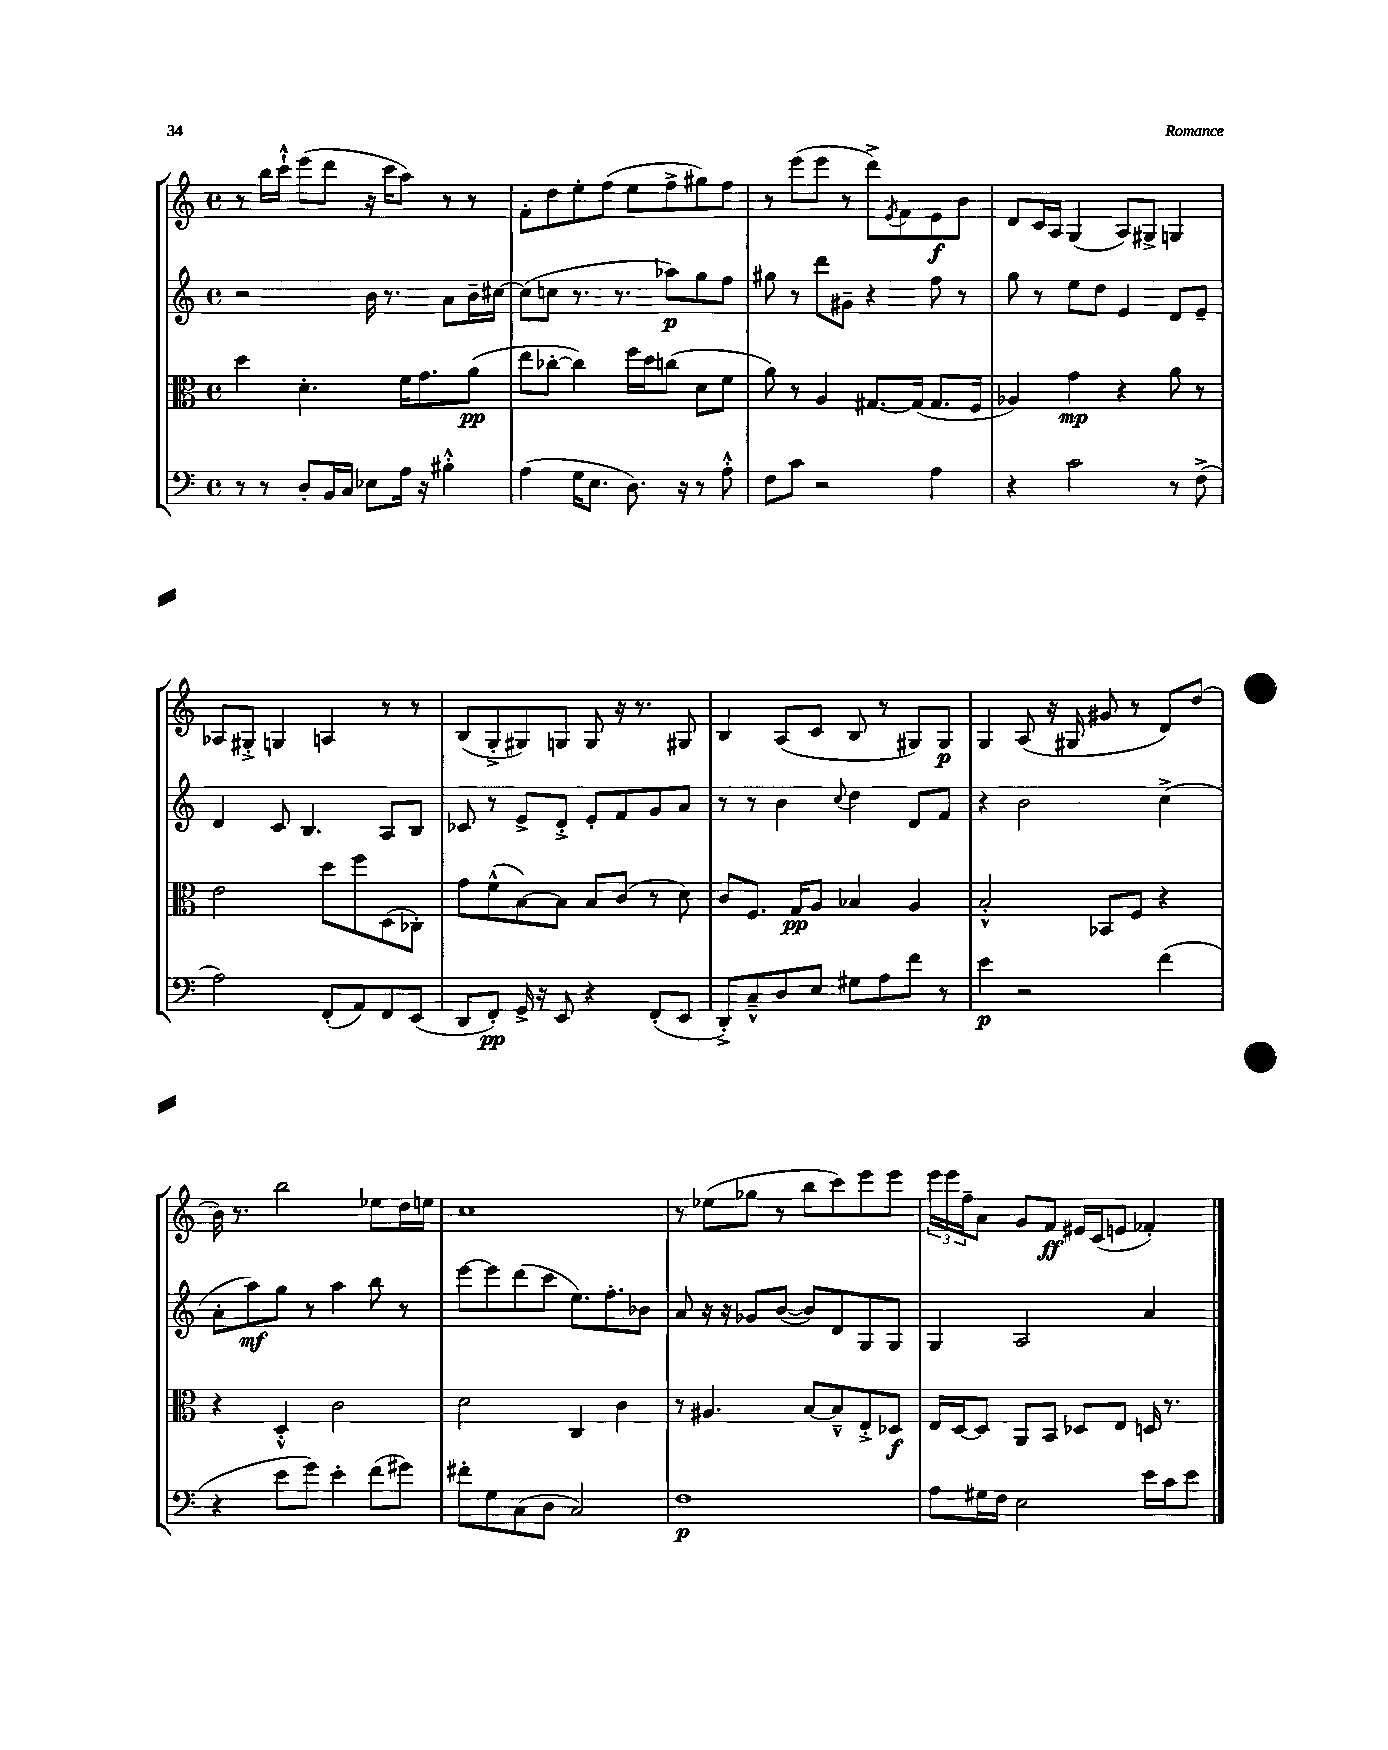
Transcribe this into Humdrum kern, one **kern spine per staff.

**kern	**kern	**kern	**kern
*staff4	*staff3	*staff2	*staff1
*clefF4	*clefC3	*clefG2	*clefG2
*k[]	*k[]	*k[]	*k[]
*M4/4	*M4/4	*M4/4	*M4/4
*met(c)	*met(c)	*met(c)	*met(c)
8r	4dd	2r	8r
8r	.	.	16bb
.	.	.	16ccc`^^
8D'	4.d'	.	(8eee
16BB	.	.	8ddd
16C	.	.	.
8E-	.	16b	16r
.	.	8.r	16ccc
16A	16f	.	8aa)
16r	8.g	.	.
4B#'^^	.	8a	8r
.	(8a	16b~	8r
.	.	[16cc#	.
=	=	=	=
(4A	8ee	(8cc#]	8f'
.	[8cc-'	8cc	8dd
16G	4cc-])	8.r	8ee'
8.E	.	.	.
.	.	.	(8ff
.	.	8.r	.
8.D)	16ff	.	8ee
.	16dd	.	.
.	(8cc	8aa-)	8ff^
16r	.	.	.
8r	8d	8gg	8gg#)
8A'^^	8f	8ff	8ff
=	=	=	=
8F	8a)	8gg#	8r
8c	8r	8r	(8eee
2r	4A	8ddd	8eee
.	.	8g#~	8r
.	[8.G#	4r	8ddd^)
.	.	.	8qe
.	.	.	8f
.	(16G#]	.	.
4A	8.G#	8ff	8e
.	.	8r	8b
.	16F	.	.
=	=	=	=
4r	4A-)	8gg	8d
.	.	8r	16c
.	.	.	16A
2c	4g	8ee	(4G
.	.	8dd	.
.	4r	4e	8A)
.	.	.	8G#^
8r	8a	8d	4G
(8F^	8r	8e~	.
=	=	=	=
2A)	2e	4d	8A-
.	.	.	8G#'^
.	.	8c	4G
.	.	4.B	.
(8FF'	8dd	.	4A
8AA)	8ff	.	.
8FF	(8D	8A	8r
(8EE	8C-')	8B	8r
=	=	=	=
8DD	8g	8c-	(8B
8FF')	(8f^^	8r	8G'^
16GG^	[8B)	8e^	8G#)
16r	.	.	.
8EE	8B]	8d'^	8G
4r	8B	8e'	8G
.	(8c	8f	16r
.	.	.	8.r
(8FF'	8r	8g	.
8EE	8d)	8a	8G#
=	=	=	=
8DD'^)	8c	8r	4B
8C~^^	8.F	8r	.
8D	.	4b	(8A
.	16G	.	.
8E	8A	.	8c
.	.	8qqcc	.
8G#	4B-	4dd	8B
8A	.	.	8r
8f	4A	8d	8G#)
8r	.	8f	8G#
=	=	=	=
4e	2B'^^	4r	4G
2r	.	2b	(8A
.	.	.	16r
.	.	.	16G#
.	8BB-	.	8g#
.	8F	.	8r
(4f	4r	(4cc^	8d)
.	.	.	(8dd
=	=	=	=
4r	4r	8a'	16b)
.	.	.	8.r
.	.	8aa)	.
8e	4D'^^	8gg	2bb
8g)	.	8r	.
4e'	2c	4aa	.
(8f	.	8bb	8ee-
8g#)	.	8r	16dd
.	.	.	16ee
=	=	=	=
8f#'	2d	[8eee	1cc
8G	.	8eee]	.
(8C	.	(8ddd	.
8D	.	8ccc	.
2C)	4C	8.ee)	.
.	.	8.ff'	.
.	4c	.	.
.	.	8b-	.
=	=	=	=
1F	8r	8a	8r
.	4.A#	16r	(8ee-
.	.	16r	.
.	.	8g-	8gg-
.	.	([8b	8r
.	[8B	8b])	8bb
.	8B~^^]	8d	8ccc)
.	8E'^	8G	8eee
.	8D-	8G	8eee
=	=	=	=
8A	16E	4G	24eee
.	.	.	24eee
.	[16D	.	.
.	.	.	24ff~
16G#	8D]	.	8a
16F	.	.	.
2E	8AA	2A	8g
.	8BB	.	8f
.	8D-	.	16e#
.	.	.	(16c
.	8E	.	8e
16e	16D	4a	4f-')
16c	8.r	.	.
8e	.	.	.
==	==	==	==
*-	*-	*-	*-
